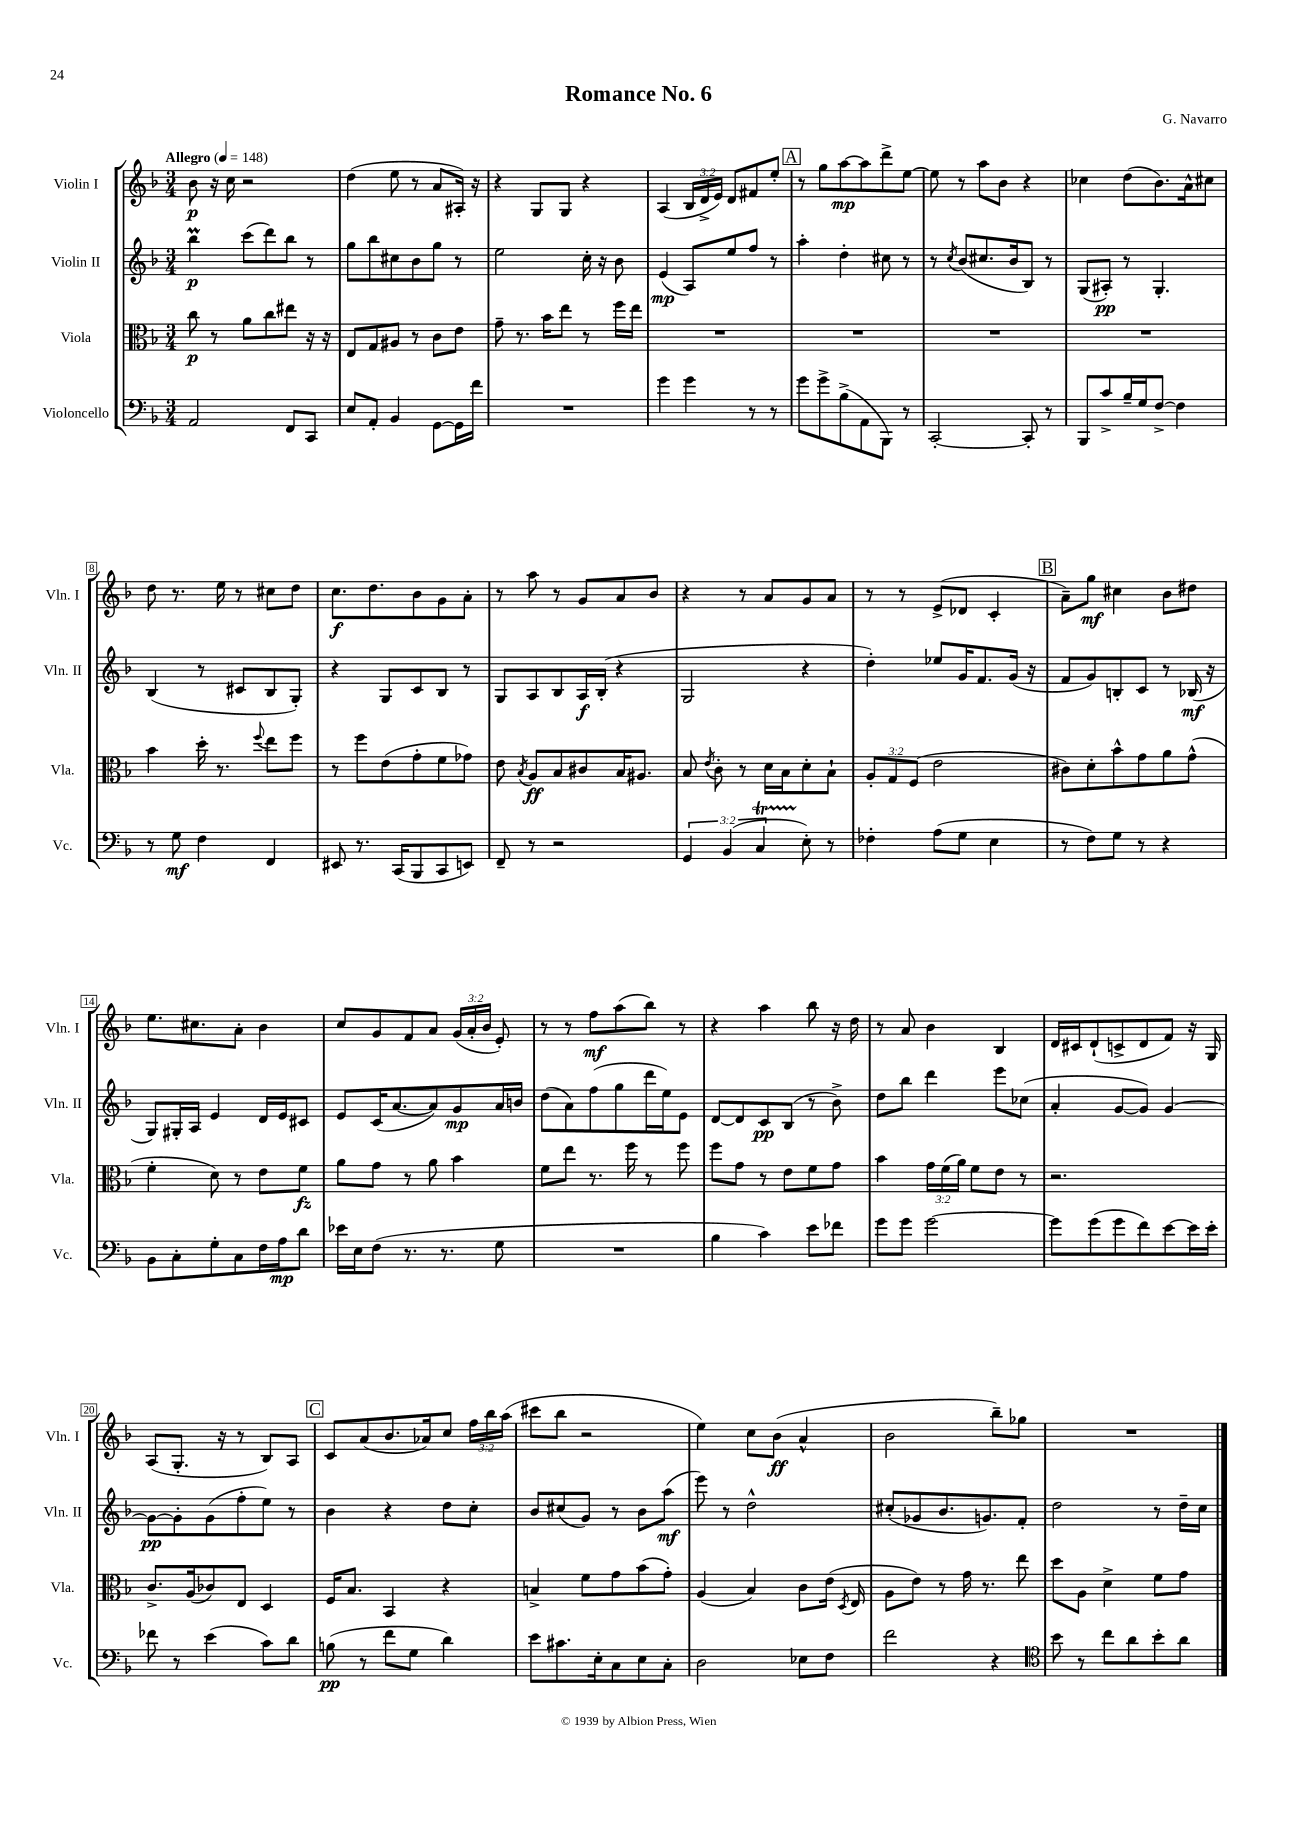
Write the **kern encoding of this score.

**kern	**kern	**kern	**kern
*staff4	*staff3	*staff2	*staff1
*clefF4	*clefC3	*clefG2	*clefG2
*k[b-]	*k[b-]	*k[b-]	*k[b-]
*M3/4	*M3/4	*M3/4	*M3/4
*MM148	*MM148	*MM148	*MM148
2AA	8cc	4bb-	8b-
.	8r	.	16r
.	.	.	16cc
.	8a	(8ccc	2r
.	8cc	8ddd)	.
8FF	8ee#	8bb-	.
8CC	16r	8r	.
.	16r	.	.
=	=	=	=
8E	8E	8gg	(4dd
8AA'	8G	8bb-	.
4BB-	8A#	8cc#	8ee
.	8r	8b-	8r
[8GG	8c	8gg	8a
16GG]	8e	8r	16A#')
16f	.	.	16r
=	=	=	=
2.r	8g~	2ee	4r
.	8.r	.	.
.	.	.	8G
.	16b-	.	.
.	8ee	.	8G
.	8r	16cc'	4r
.	.	16r	.
.	16ff	8b-	.
.	16ee	.	.
=	=	=	=
4g	2.r	(4e	(4A
4g	.	8A)	24B-
.	.	.	24d^
.	.	.	24e)
.	.	8ee	8d
8r	.	8ff	8f#
8r	.	8r	8ee'
=	=	=	=
8g	2.r	4aa'	8r
8g^	.	.	8gg
(8B-^	.	4dd'	[8aa
8AA	.	.	8aa]
8BBB-)	.	8cc#	8ddd^
8r	.	8r	[8ee
=	=	=	=
[2CC'	2.r	8r	8ee]
.	.	8qcc	.
.	.	(8b-	8r
.	.	8.cc#	8aa
.	.	.	8b-
.	.	16b-	.
8CC']	.	8B-)	4r
8r	.	8r	.
=	=	=	=
8BBB-	2.r	(8G	4cc-
8c^	.	8A#')	.
16B-~	.	8r	(8dd
16G	.	.	.
[8F^	.	4.G'	8.b-)
4F]	.	.	.
.	.	.	16a^^
.	.	.	8cc#
=	=	=	=
8r	4b-	(4B-	8dd
8G	.	.	8.r
4F	16dd'	8r	.
.	8.r	.	16ee
.	.	8c#	8r
.	8qqff	.	.
4FF	8ee	8B-	8cc#
.	8ff	8G')	8dd
=	=	=	=
8EE#	8r	4r	8.cc
8.r	8ff	.	.
.	.	.	8.dd
.	(8e	8G	.
(16CC	.	.	.
8BBB-	8g'	8c	8b-
8CC	8f	8B-	8g
8EE)	8g-)	8r	8a'
=	=	=	=
8FF~	8e	8G	8r
.	8qB-	.	.
8r	8A	8A	8aa
2r	8B-	8B-	8r
.	8c#	16A	8g
.	.	(16B-'	.
.	16B-	4r	8a
.	8.A#	.	.
.	.	.	8b-
=	=	=	=
6GG	8B-	2G	4r
.	8qe	.	.
.	8c'	.	.
(6BB-	.	.	.
.	8r	.	8r
6C	.	.	.
.	16d	.	8a
.	16B-	.	.
8E')	8d'	4r	8g
8r	8B-`	.	8a
=	=	=	=
4F-'	12A'	4dd')	8r
.	12G	.	.
.	.	.	8r
.	(12F	.	.
(8A	2e	8ee-	(8e^
8G	.	16g	8d-
.	.	8.f	.
4E	.	.	4c'
.	.	(16g	.
.	.	16r	.
=	=	=	=
8r	8c#)	8f	8a~)
8F)	8d'	8g)	8gg
8G	8b-^^	8B'	4cc#
8r	8g	8c	.
4r	8a	8r	8b-
.	(8g^^	(16B-	8dd#
.	.	16r	.
=	=	=	=
8BB-	4f'	8G)	8.ee
8C'	.	16G#'	.
.	.	16A	8.cc#
8G'	8d)	4e	.
8C	8r	.	8a'
16F	8e	16d	4b-
16A	.	16e	.
8d	8f	8c#	.
=	=	=	=
16e-	8a	8e	8cc
16E	.	.	.
(8F	8g	(16c	8g
.	.	[8.a	.
8.r	8r	.	8f
.	8a	8a])	8a
8.r	.	.	.
.	4b-	8g	(24g
.	.	.	24a'
.	.	.	24b-
8G	.	16a	8e')
.	.	16b	.
=	=	=	=
2.r	8f	(8dd	8r
.	8ee	8a)	8r
.	8.r	(8ff	8ff
.	.	8gg	(8aa
.	16ff	.	.
.	8r	16ddd	8bb-)
.	.	16ee)	.
.	8ff	8e	8r
=	=	=	=
4B-	8ff	[8d	4r
.	8g	8d]	.
4c)	8r	8c	4aa
.	8e	(8B-	.
8e	8f	8r	8bb-
8f-	8g	8b-^)	16r
.	.	.	16dd
=	=	=	=
8g	4b-	8dd	8r
8g	.	8bb-	8a
[2g	24g	4ddd	4b-
.	(24f	.	.
.	24a)	.	.
.	8f	.	.
.	8e	8eee	4B-
.	8r	(8cc-	.
=	=	=	=
8g]	2.r	4a'	16d
.	.	.	16c#
(8g	.	.	(8d`
8g	.	[8g	8c^
8f)	.	8g])	8d
[8e	.	[4g	8f)
16e]	.	.	16r
16e'	.	.	16G
=	=	=	=
8f-	8.c^	8g_	(8A
8r	.	8g']	8.G'
.	(16A	.	.
(4e	8c-)	(8g	.
.	.	.	16r
.	8E	8ff'	8r
8c)	4D	8ee)	8B-)
8d	.	8r	8A
=	=	=	=
(8B	16F	4b-	8c
.	8.B-	.	.
8r	.	.	(8a
8f	4BB-	4r	8.b-
8G	.	.	.
.	.	.	16a-)
4d)	4r	8dd	8cc
.	.	8cc'	24ff
.	.	.	24bb-
.	.	.	(24aa
=	=	=	=
8e	4B^	8b-	8ccc#
8.c#	.	(8cc#	8bb-
.	8f	8g)	2r
16E'	.	.	.
8C	8g	8r	.
8E	(8b-	8b-	.
8C'	8g')	(8aa	.
=	=	=	=
2D	(4A	8eee)	4ee)
.	.	8r	.
.	4B-)	2dd^^	8cc
.	.	.	(8b-
8E-	8c	.	4a^^
8F	(16e	.	.
.	8qD	.	.
.	16E	.	.
=	=	=	=
2f	8A	(8cc#'	2b-
.	8e)	8g-	.
.	8r	8.b-	.
.	16g	.	.
.	8.r	8.g)	.
4r	.	.	8bb-~)
.	8ee	8f'	8gg-
=	=	=	=
*clefC4	*	*	*
8b-	8dd	2dd	2.r
8r	8A	.	.
8cc	4d^	.	.
8a	.	.	.
8b-'	8f	8r	.
8a	8g	16dd~	.
.	.	16cc	.
==	==	==	==
*-	*-	*-	*-
